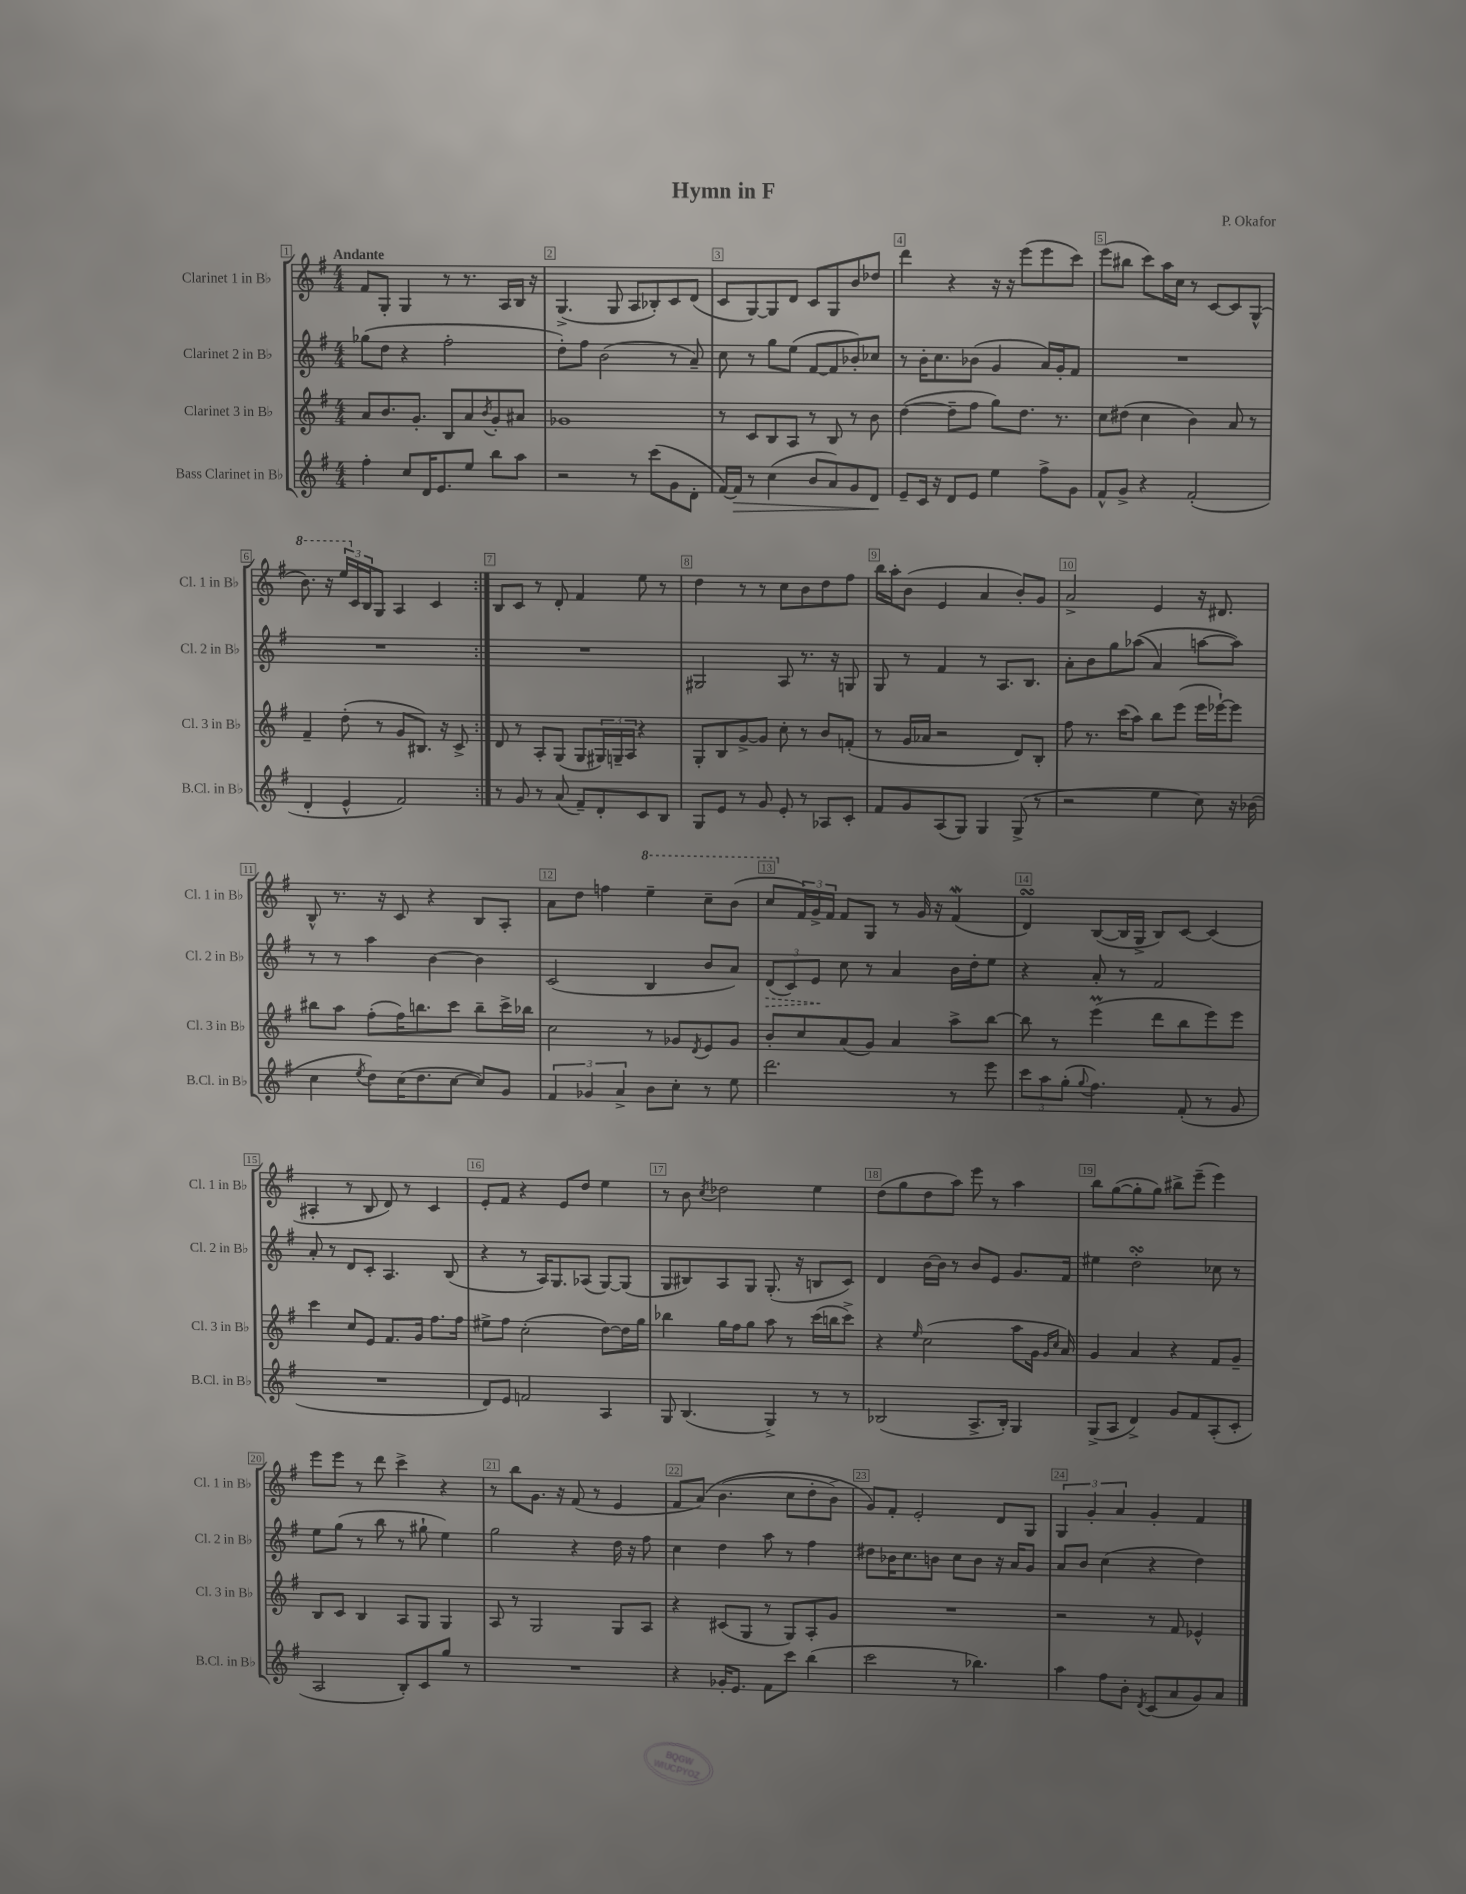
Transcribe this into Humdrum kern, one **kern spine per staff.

**kern	**dynam	**kern	**kern	**dynam	**kern
*part4	*part4	*part3	*part2	*part2	*part1
*staff4	*staff4	*staff3	*staff2	*staff2	*staff1
*I"Bass Clarinet in B♭	*	*I"Clarinet 3 in B♭	*I"Clarinet 2 in B♭	*	*I"Clarinet 1 in B♭
*I'B.Cl. in B♭	*	*I'Cl. 3 in B♭	*I'Cl. 2 in B♭	*	*I'Cl. 1 in B♭
*clefG2	*	*clefG2	*clefG2	*	*clefG2
*k[f#]	*	*k[f#]	*k[f#]	*	*k[f#]
*M4/4	*	*M4/4	*M4/4	*	*M4/4
=1	=1	=1	=1	=1	=1
!	!	!	!	!	!LO:TX:a:B:t=Andante
4ff#'\	.	8a/L	(8gg-X\L	.	8f#/L
.	.	8.b/	8dd\J	.	8G'/J
8cc/L	.	.	4r	.	4G/
.	.	8.g'/J	.	.	.
16d/K	.	.	.	.	.
8.e/	.	.	.	.	.
.	.	8B/L	2ff#'\	.	8r
8ee/J	.	8a/	.	.	8.r
.	.	8qb/	.	.	.
8bb\L	.	8g'/	.	.	.
.	.	.	.	.	16A/LL
8aa\J	.	8a#X/J	.	.	16B/JJ
.	.	.	.	.	16r
=2	=2	=2	=2	=2	=2
2r	.	1g-X	8dd'\L)	.	(4.G^/
.	.	.	8ff#\J	.	.
.	.	.	(2b\	.	.
.	.	.	.	.	8G/
8r	.	.	.	.	8A/L
(8ccc\L	.	.	.	.	8B-X'/)
8g\	.	.	8r	.	8c/
8d'\J	.	.	8a~/)	.	(8d/J
=3	=3	=3	=3	=3	=3
[16f#/LL)	.	8r	8cc\	.	8c/L
!	!LO:HP:b	!	!	!	!
16f#/JJ]	>	.	.	.	.
8r	.	8c/L	8r	.	[8G/)
(4cc\	.	8B/	8gg\L	.	8G/]
.	.	8A/J	(8ee\J	.	8d/J
8b/L	.	8r	[8f#/L	.	8c/L
8a/)	.	8B/	8f#/]	.	8G/
8g/	.	8r	8b-X'/)	.	8b/
8d/J	.	8b\	8cc-X/J	.	8dd-X/J
.	]	.	.	.	.
=4	=4	=4	=4	=4	=4
8e~/L	.	([4dd\	8r	.	4ddd\
16c/Jk	.	.	16b'\KL	.	.
16r	.	.	8.cc\	.	.
8d/L	.	8dd~\L]	.	.	4r
8e/J	.	8ff#\J	(8b-X\J	.	.
4ee\	.	8gg\L)	4g/	.	16r
.	.	.	.	.	16r
.	.	8.dd\J	.	.	(8eee\L
8ff#^\L	.	.	16a/LL)	.	8eee\
.	.	8.r	16g'/J	.	.
8g\J	.	.	8f#/J	.	8ccc\J)
=5	=5	=5	=5	=5	=5
8f#^^/L	.	8cc\L	1r	.	(8eee\L
8g^/J	.	(8dd#X\J	.	.	8bb#X\J
4r	.	4cc\	.	.	8ccc\L)
.	.	.	.	.	16aa\L
.	.	.	.	.	16cc\JJ
(2f#'/	.	4b\)	.	.	8r
.	.	.	.	.	[8c/L
.	.	8a/	.	.	8c/]
.	.	8r	.	.	(8G^^/J
!!LO:LB:g=z
=6	=6	=6	=6	=6	=6
*	*	*	*	*	*8va
4d'/	.	4f#~/	1r	.	8.bb\)
.	.	.	.	.	16r
4e^^/	.	(8dd'\	.	.	24eee/LL
*	*	*	*	*	*X8va
.	.	.	.	.	24c/
.	.	.	.	.	24B/J
.	.	8r	.	.	8G/J
2f#/)	.	8g/L	.	.	4A/
.	.	8.B#X/J)	.	.	.
.	.	.	.	.	4c/
.	.	16r	.	.	.
.	.	8c^/	.	.	.
=7:|!	=7:|!	=7:|!	=7:|!	=7:|!	=7:|!
8r	.	8d/	1r	.	8B/L
8g/	.	8r	.	.	8c/J
8r	.	8A'/L	.	.	8r
(8a/	.	(8G/J	.	.	8d'/
8f#~/L)	.	8G/L	.	.	4f#/
8d'/	.	24G#X/L)	.	.	.
.	.	24Gn~/	.	.	.
.	.	24A/JJ	.	.	.
8c/	.	4r	.	.	8ee\
8B/J	.	.	.	.	8r
=8	=8	=8	=8	=8	=8
8G/L	.	8G'/L	2G#X/	.	4dd\
8e/J	.	8B/	.	.	.
8r	.	[8g^/	.	.	8r
8g/	.	8g/J]	.	.	8r
8e'/	.	8cc'\	8A/	.	8cc\L
8r	.	8r	8.r	.	8b\
8A-X/L	.	8b/L	.	.	8dd\
.	.	.	16r	.	.
8c'/J	.	(8fn'/J	8Gn/	.	8ff#\J
=9	=9	=9	=9	=9	=9
8f#/L	.	8r	8G/	.	16bb\LL
.	.	.	.	.	16aa'\J
8g/	.	16g/LL	8r	.	(8b\J
.	.	16a-X/JJ	.	.	.
(8A/	.	2r	4f#/	.	4e/
8G/J)	.	.	.	.	.
4G/	.	.	8r	.	4a/
.	.	.	8.A/L	.	.
(8G^/	.	8d/L)	.	.	8b'/L)
.	.	.	8.B/J	.	.
8r	.	8B'/J	.	.	8g/J
=10	=10	=10	=10	=10	=10
2r	.	8ff#\	8a'\L	.	2a^/
.	.	8.r	8b\	.	.
.	.	.	8gg\	.	.
.	.	(16ccc\KL	.	.	.
.	.	8aa\J)	((8aa-X\J	.	.
4ee\	.	8bb\L	4a/)	.	4e/
.	.	(8eee\J	.	.	.
8cc\)	.	16eee\LL	[8aan\L	.	16r
.	.	[16eee-X`\J)	.	.	8.d#X/
16r	.	8eee-\J]	8aa\J])	.	.
(16b-X\	.	.	.	.	.
!!LO:LB:g=z
=11	=11	=11	=11	=11	=11
4cc\	.	8bb#X\L	8r	.	8B^^/
.	.	8aa\J	8r	.	8.r
8qee/	.	.	.	.	.
8dd\L)	.	(8ff#'\L	4aa\	.	.
.	.	.	.	.	16r
(16cc\K	.	16ff#\K)	.	.	8c/
8.dd\	.	8.bbn\	.	.	.
.	.	.	[4b\	.	4r
[8cc\J	.	8ccc\J	.	.	.
8cc/L])	.	8bb~\L	4b\]	.	8B/L
8g/J	.	16ccc^\L	.	.	8A'/J
.	.	16bb-X\JJ	.	.	.
=12	=12	=12	=12	=12	=12
6f#/	.	2cc\	(2c/	.	8a\L
.	.	.	.	.	8dd\J
6g-X/	.	.	.	.	.
.	.	.	.	.	4ffn\
6a^/	.	.	.	.	.
*	*	*	*	*	*8va
8b\L	.	8r	4B/	.	4eee~\
8cc'\J	.	8g-X/L	.	.	.
.	.	8qd/	.	.	.
8r	.	8e/	8b/L	.	8ccc~\L
8ee\	.	8g-/J	8a/J)	.	(8bb\J
=13	=13	=13	=13	=13	=13
!	!	!	!	!LO:HP:b	!
2.ddd\	.	8b'/L	(12d/L	>	8ccc/L
.	.	.	12c/)	.	.
*	*	*	*	*	*X8va
.	.	8cc/	.	.	24f#/L)
.	.	.	12e/J	.	24g^/
.	.	.	.	.	24f#/JJ
.	.	(8a/	8cc\	]	8f#/L
.	.	8g/J)	8r	.	8G/J
.	.	4a/	4a/	.	8r
.	.	.	.	.	16g/
.	.	.	.	.	16r
8r	.	8aa^\L	16b\LL	.	(4f#W/
.	.	.	16dd'\J	.	.
8eee\	.	[8bb\J	8ee\J	.	.
=14	=14	=14	=14	=14	=14
12ccc\L	.	8bb\]	4r	.	4dsSSS/)
12aa\	.	.	.	.	.
.	.	8r	.	.	.
(12gg'\J	.	.	.	.	.
8qqgg/	.	.	.	.	.
4.ff#\)	.	(4eeeM\	8a'/	.	([8B/L
.	.	.	8r	.	16B/L]
.	.	.	.	.	16G^/JJ
.	.	8ddd\L	2f#/	.	8B/L)
(8f#'/	.	8bb\	.	.	[8c/J
8r	.	8eee\)	.	.	(4c/]
8g/	.	8eee\J	.	.	.
!!LO:LB:g=z
=15	=15	=15	=15	=15	=15
1r	.	4ccc\	8a'/	.	4A#X'/
.	.	.	8r	.	.
.	.	8cc/L	8d/L	.	8r
.	.	8e/J	8c'/J	.	8B/
.	.	8.f#/L	4.A/	.	8d/)
.	.	.	.	.	8r
.	.	16g/Jk	.	.	.
.	.	8.ff#\L	.	.	4c/
.	.	.	(8B/	.	.
.	.	16ff#\Jk	.	.	.
=16	=16	=16	=16	=16	=16
8d/L)	.	8ee#X^\L	4r	.	8e'/L
8e/J	.	8ff#\J	.	.	8f#/J
2fn/	.	(2cc'\	8r	.	4r
.	.	.	16A/KL)	.	.
.	.	.	8.G/	.	.
.	.	.	.	.	8e/L
.	.	.	(8A-X/J	.	8dd/J
4A/	.	[8dd\L)	[8G/L)	.	4ee\
.	.	16dd\L]	(8G/J]	.	.
.	.	16gg\JJ	.	.	.
=17	=17	=17	=17	=17	=17
8G/	.	4bb-X\	8G/L	.	8r
(4.B/	.	.	8B#X/)	.	8b\
.	.	.	.	.	8qcc/
.	.	16gg\LL	8A/	.	2dd-X\
.	.	16ff#\J	.	.	.
.	.	8gg\J	8G/J	.	.
4G^/)	.	8aa\	(8.G'/	.	.
.	.	8r	.	.	.
.	.	.	16r	.	.
8r	.	(16ccc\LL	8Bn/L	.	4ee\
.	.	16bbn\J	.	.	.
8r	.	8ccc^\J)	8c/J)	.	.
=18	=18	=18	=18	=18	=18
(2B-X/	.	4r	4d/	.	(8dd\L
.	.	.	.	.	8gg\
.	.	16qqee/	.	.	.
.	.	(2cc\	[16b\LL	.	8dd\
.	.	.	16b\JJ]	.	.
.	.	.	8r	.	8aa\J)
8.A^/L	.	.	8b/L	.	8eee\
.	.	.	8e/J	.	8r
16B-'/Jk)	.	.	.	.	.
4G/	.	8aa\L	8.g/L	.	4aa\
.	.	16g\Jk	.	.	.
.	.	16qqg/LL	.	.	.
.	.	16qqcc/JJ	.	.	.
.	.	16a/)	16f#/Jk	.	.
=19	=19	=19	=19	=19	=19
(8G^/L	.	4g/	4ee#X\	.	8bb\L
8A/J	.	.	.	.	([8gg\
4d^/)	.	4a/	2ddsSSS'\	.	8gg'\]
.	.	.	.	.	8gg\J)
8g/L	.	4r	.	.	8bb#X^\L
8f#/	.	.	.	.	(8eee~\J
(8A'/	.	8f#/L	8cc-X\	.	4eee\)
8c'/J	.	8g~/J	8r	.	.
!!LO:LB:g=z
=20	=20	=20	=20	=20	=20
2A/	.	8B/L	8ee\L	.	8eee\L
.	.	8c/J	(8gg\J	.	8eee\J
.	.	4B/	8r	.	8r
.	.	.	8bb\	.	8ddd\
8B'/L)	.	8A/L	8r	.	4ccc^\
8c/	.	8G/J	8gg#X`\	.	.
8gg/J	.	4G/	4ee\)	.	4r
8r	.	.	.	.	.
=21	=21	=21	=21	=21	=21
1r	.	8A/	2gg\	.	8r
.	.	8r	.	.	8bb\L
.	.	2G/	.	.	8.g\J
.	.	.	.	.	16r
.	.	.	4r	.	(8f#/
.	.	.	.	.	8r
.	.	8G/L	16dd\	.	4e/
.	.	.	16r	.	.
.	.	8A/J	8ff#\	.	.
=22	=22	=22	=22	=22	=22
4r	.	4r	4cc\	.	8f#/L
.	.	.	.	.	(8a/J)
16g-X'/KL	.	(8c#X/L	4dd\	.	(4.b\
8.e/J	.	.	.	.	.
.	.	8G/J	.	.	.
8f#\L	.	8r	8aa\	.	.
8ccc\J	.	8G/L)	8r	.	8cc\L
(4bb\	.	8A'/	4ff#\	.	8dd'\
.	.	8g/J	.	.	8b^\J)
=23	=23	=23	=23	=23	=23
2ccc\	.	1r	8dd#X\L	.	8g/L)
.	.	.	16b-X\K	.	8f#'/J
.	.	.	8.cc\	.	.
.	.	.	.	.	2e'/
.	.	.	8bn\J	.	.
8r	.	.	8cc\L	.	.
4.bb-X\)	.	.	8b\J	.	.
.	.	.	16r	.	8d/L
.	.	.	16a/KL	.	.
.	.	.	8g/J	.	8G/J
=24	=24	=24	=24	=24	=24
4aa\	.	2r	8a/L	.	6G/
.	.	.	8b/J	.	.
.	.	.	.	.	6g'/
8ff#\L	.	.	(4cc\	.	.
.	.	.	.	.	6a/
8b'\J	.	.	.	.	.
8qd/	.	.	.	.	.
(8c/L	.	8r	4r	.	4g'/
8a/	.	8f#/	.	.	.
8g/)	.	4e-X^^/	4dd\)	.	4f#/
8a/J	.	.	.	.	.
==	==	==	==	==	==
*-	*-	*-	*-	*-	*-
